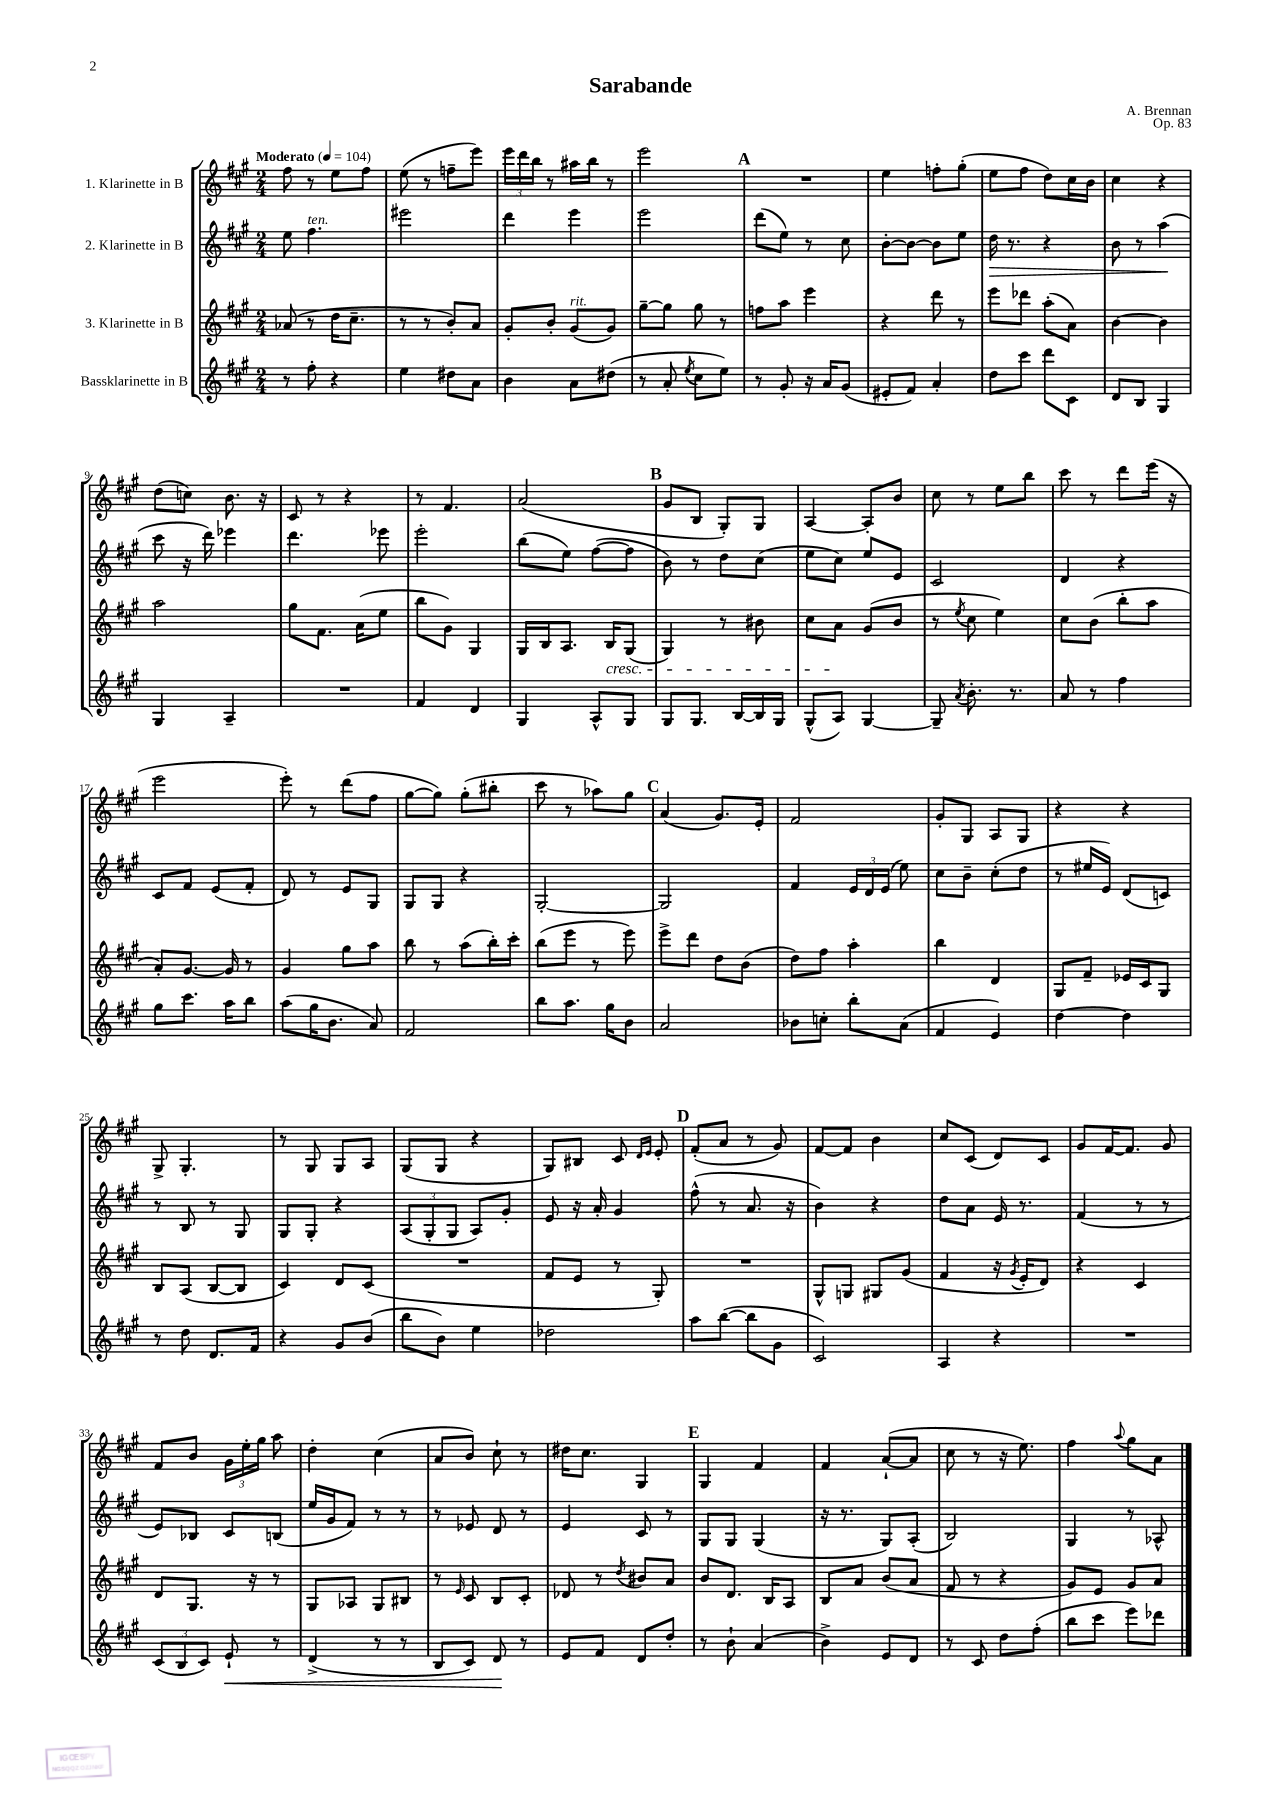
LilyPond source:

\header { title = "Sarabande" composer = "A. Brennan" opus = "Op. 83" }
<<
\new StaffGroup <<
\new Staff = "s0" \with { instrumentName = "1. Klarinette in B" } {
    \clef treble \key a \major \numericTimeSignature \time 2/4 \tempo "Moderato" 4 = 104
    \autoBeamOff fis''8 r8 e''8[ fis''8] |
    e''8( r8 f''8[-- e'''8]) |
    \tuplet 3/2 { e'''16[ d'''16 b''16] } r8 ais''16[ b''16] r8 |
    e'''2 |
    \mark \markup { \bold "A" } R2 |
    e''4 f''8[-. gis''8]-.( |
    e''8[ fis''8] d''8[) cis''16 b'16] |
    cis''4 r4 |
    d''8[( c''8]) b'8. r16 |
    cis'8 r8 r4 |
    r8 fis'4. |
    a'2( |
    \mark \markup { \bold "B" } gis'8[ b8] gis8[-.) gis8] |
    a4~ a8[-. b'8] |
    cis''8 r8 e''8[ b''8] |
    cis'''8 r8 d'''8[ e'''16]( r16 |
    e'''2 |
    e'''8-.) r8 d'''8[( fis''8] |
    gis''8[~ gis''8]) gis''8[-.( bis''8]-. |
    cis'''8 r8 aes''8[) gis''8] |
    \mark \markup { \bold "C" } a'4( gis'8.[) e'16]-. |
    fis'2 |
    gis'8[-. gis8] a8[ gis8] |
    r4 r4 |
    gis8-> gis4.-. |
    r8 gis8 gis8[ a8] |
    gis8[( gis8] r4 |
    gis8[) bis8] cis'8 \grace { d'16[ e'16] } e'8-. |
    \mark \markup { \bold "D" } fis'8[-.( a'8] r8 gis'8) |
    fis'8[~ fis'8] b'4 |
    cis''8[ cis'8]( d'8[) cis'8] |
    gis'8[ fis'16~ fis'8.] gis'8 |
    fis'8[ b'8] \tuplet 3/2 { gis'16[ e''16-. gis''16] } a''8 |
    d''4-. cis''4( |
    a'8[ b'8]) cis''8-! r8 |
    dis''16[ cis''8.] gis4 |
    \mark \markup { \bold "E" } gis4 fis'4 |
    fis'4 a'8[~-!( a'8] |
    cis''8 r8 r16 e''8.) |
    fis''4 \appoggiatura { a''8 } gis''8[ a'8] \bar "|." |
}
\new Staff = "s1" \with { instrumentName = "2. Klarinette in B" } {
    \clef treble \key a \major \numericTimeSignature \time 2/4
    \autoBeamOff e''8 fis''4.^\markup { \italic "ten." } |
    eis'''2 |
    d'''4 e'''4 |
    e'''2 |
    \mark \markup { \bold "A" } d'''8[( e''8]) r8 cis''8 |
    b'8[~-. b'8]~ b'8[ e''8] |
    d''16\> r8. r4 |
    b'8 r8 a''4\!( |
    cis'''8 r16 d'''16) ees'''4 |
    d'''4. ees'''8 |
    e'''2-. |
    b''8[( e''8]) fis''8[~( fis''8] |
    \mark \markup { \bold "B" } b'8) r8 d''8[ cis''8]( |
    e''8[ cis''8]) e''8[ e'8] |
    cis'2 |
    d'4 r4 |
    cis'8[ fis'8] e'8[( fis'8]-. |
    d'8) r8 e'8[ gis8] |
    gis8[ gis8] r4 |
    gis2~-. |
    \mark \markup { \bold "C" } gis2 |
    fis'4 \tuplet 3/2 { e'16[ d'16 e'16]( } e''8) |
    cis''8[ b'8]-- cis''8[-.( d''8] |
    r8 eis''16[ e'16]) d'8[( c'8]) |
    r8 b8 r8 gis8 |
    gis8[ gis8]-. r4 |
    \tuplet 3/2 { a8[( gis8-. gis8] } a8[) gis'8]-. |
    e'8 r16 a'16-. gis'4 |
    \mark \markup { \bold "D" } fis''8-^( r8 a'8. r16 |
    b'4) r4 |
    d''8[ a'8] e'16 r8. |
    fis'4( r8 r8 |
    e'8[) bes8] cis'8[ b8]( |
    e''16[ gis'16 fis'8]) r8 r8 |
    r8 ees'8 d'8 r8 |
    e'4 cis'8 r8 |
    \mark \markup { \bold "E" } gis8[ gis8] gis4( |
    r16 r8. gis8[) a8]-.( |
    b2) |
    gis4 r8 aes8-^ \bar "|." |
}
\new Staff = "s2" \with { instrumentName = "3. Klarinette in B" } {
    \clef treble \key a \major \numericTimeSignature \time 2/4
    \autoBeamOff aes'8( r8 d''16[ cis''8.]-- |
    r8 r8 b'8[-.) a'8] |
    gis'8[-. b'8]-. gis'8[^\markup { \italic "rit." }( gis'8]) |
    gis''8[~-- gis''8] gis''8 r8 |
    \mark \markup { \bold "A" } f''8[ a''8] e'''4 |
    r4 d'''8 r8 |
    e'''8[ des'''8] a''8[-.( a'8]) |
    b'4~ b'4 |
    a''2 |
    gis''8[ fis'8.] a'16[( e''8] |
    b''8[ gis'8]) gis4 |
    gis16[ b16 a8.] b16[\cresc gis8]( |
    \mark \markup { \bold "B" } gis4) r8 bis'8 |
    cis''8[ a'8]\! gis'8[( b'8] |
    r8 \acciaccatura { e''8 } cis''8 e''4) |
    cis''8[ b'8]( b''8[-. a''8] |
    a'8[-.) gis'8.]~ gis'16 r8 |
    gis'4 gis''8[ a''8] |
    b''8 r8 a''8[( b''16-.) cis'''16]-. |
    b''8[( e'''8] r8 e'''8) |
    \mark \markup { \bold "C" } e'''8[-> d'''8] d''8[ b'8]( |
    d''8[) fis''8] a''4-. |
    b''4 d'4 |
    gis8[ fis'8]-- ees'16[ cis'16 gis8] |
    b8[ a8]( b8[~ b8] |
    cis'4) d'8[ cis'8]( |
    R2 |
    fis'8[ e'8] r8 gis8-.) |
    \mark \markup { \bold "D" } R2 |
    gis8[-^ g8] gis8[ gis'8]( |
    fis'4 r16 \acciaccatura { gis'8 } e'16[-. d'8]) |
    r4 cis'4 |
    d'8[ gis8.] r16 r8 |
    gis8[ aes8] gis8[ bis8] |
    r8 \grace { e'16 } cis'8 b8[ cis'8]-. |
    des'8 r8 \acciaccatura { d''8 } bis'8[ a'8] |
    \mark \markup { \bold "E" } b'8[ d'8.] b16[ a8] |
    b8[ a'8] b'8[( a'8] |
    fis'8 r8 r4 |
    gis'8[) e'8] gis'8[ a'8] \bar "|." |
}
\new Staff = "s3" \with { instrumentName = "Bassklarinette in B" } {
    \clef treble \key a \major \numericTimeSignature \time 2/4
    \autoBeamOff r8 fis''8-. r4 |
    e''4 dis''8[ a'8] |
    b'4 a'8[ dis''8]( |
    r8 a'8-. \acciaccatura { e''8 } cis''8[ e''8]) |
    \mark \markup { \bold "A" } r8 gis'8-. r16 a'16[ gis'8]( |
    eis'8[-. fis'8]) a'4-. |
    d''8[ cis'''8] d'''8[ cis'8] |
    d'8[ b8] gis4 |
    gis4 a4-- |
    R2 |
    fis'4 d'4 |
    gis4 a8[-^ gis8] |
    \mark \markup { \bold "B" } gis8[ gis8.] b16[~ b16 gis16] |
    gis8[-^( a8]) gis4~ |
    gis8-- \acciaccatura { a'8 } b'8.-. r8. |
    a'8 r8 fis''4 |
    gis''8[ cis'''8.] a''16[ b''8] |
    a''8[( gis''16 b'8.] a'8) |
    fis'2 |
    b''8[ a''8.] gis''16[ b'8] |
    \mark \markup { \bold "C" } a'2 |
    bes'8[ c''8]-. b''8[-. a'8]( |
    fis'4 e'4) |
    d''4~ d''4 |
    r8 d''8 d'8.[ fis'16] |
    r4 gis'8[ b'8]( |
    b''8[ b'8]) e''4 |
    des''2 |
    \mark \markup { \bold "D" } a''8[ b''8]~( b''8[ gis'8] |
    cis'2) |
    a4 r4 |
    R2 |
    \tuplet 3/2 { cis'8[( b8 cis'8]) } e'8-!\< r8 |
    d'4->( r8 r8 |
    b8[ cis'8]) d'8\! r8 |
    e'8[ fis'8] d'8[ d''8]-. |
    \mark \markup { \bold "E" } r8 b'8-! a'4( |
    b'4->) e'8[ d'8] |
    r8 cis'8 d''8[ fis''8]-.( |
    b''8[ cis'''8] e'''8[) des'''8] \bar "|." |
}
>>
>>
